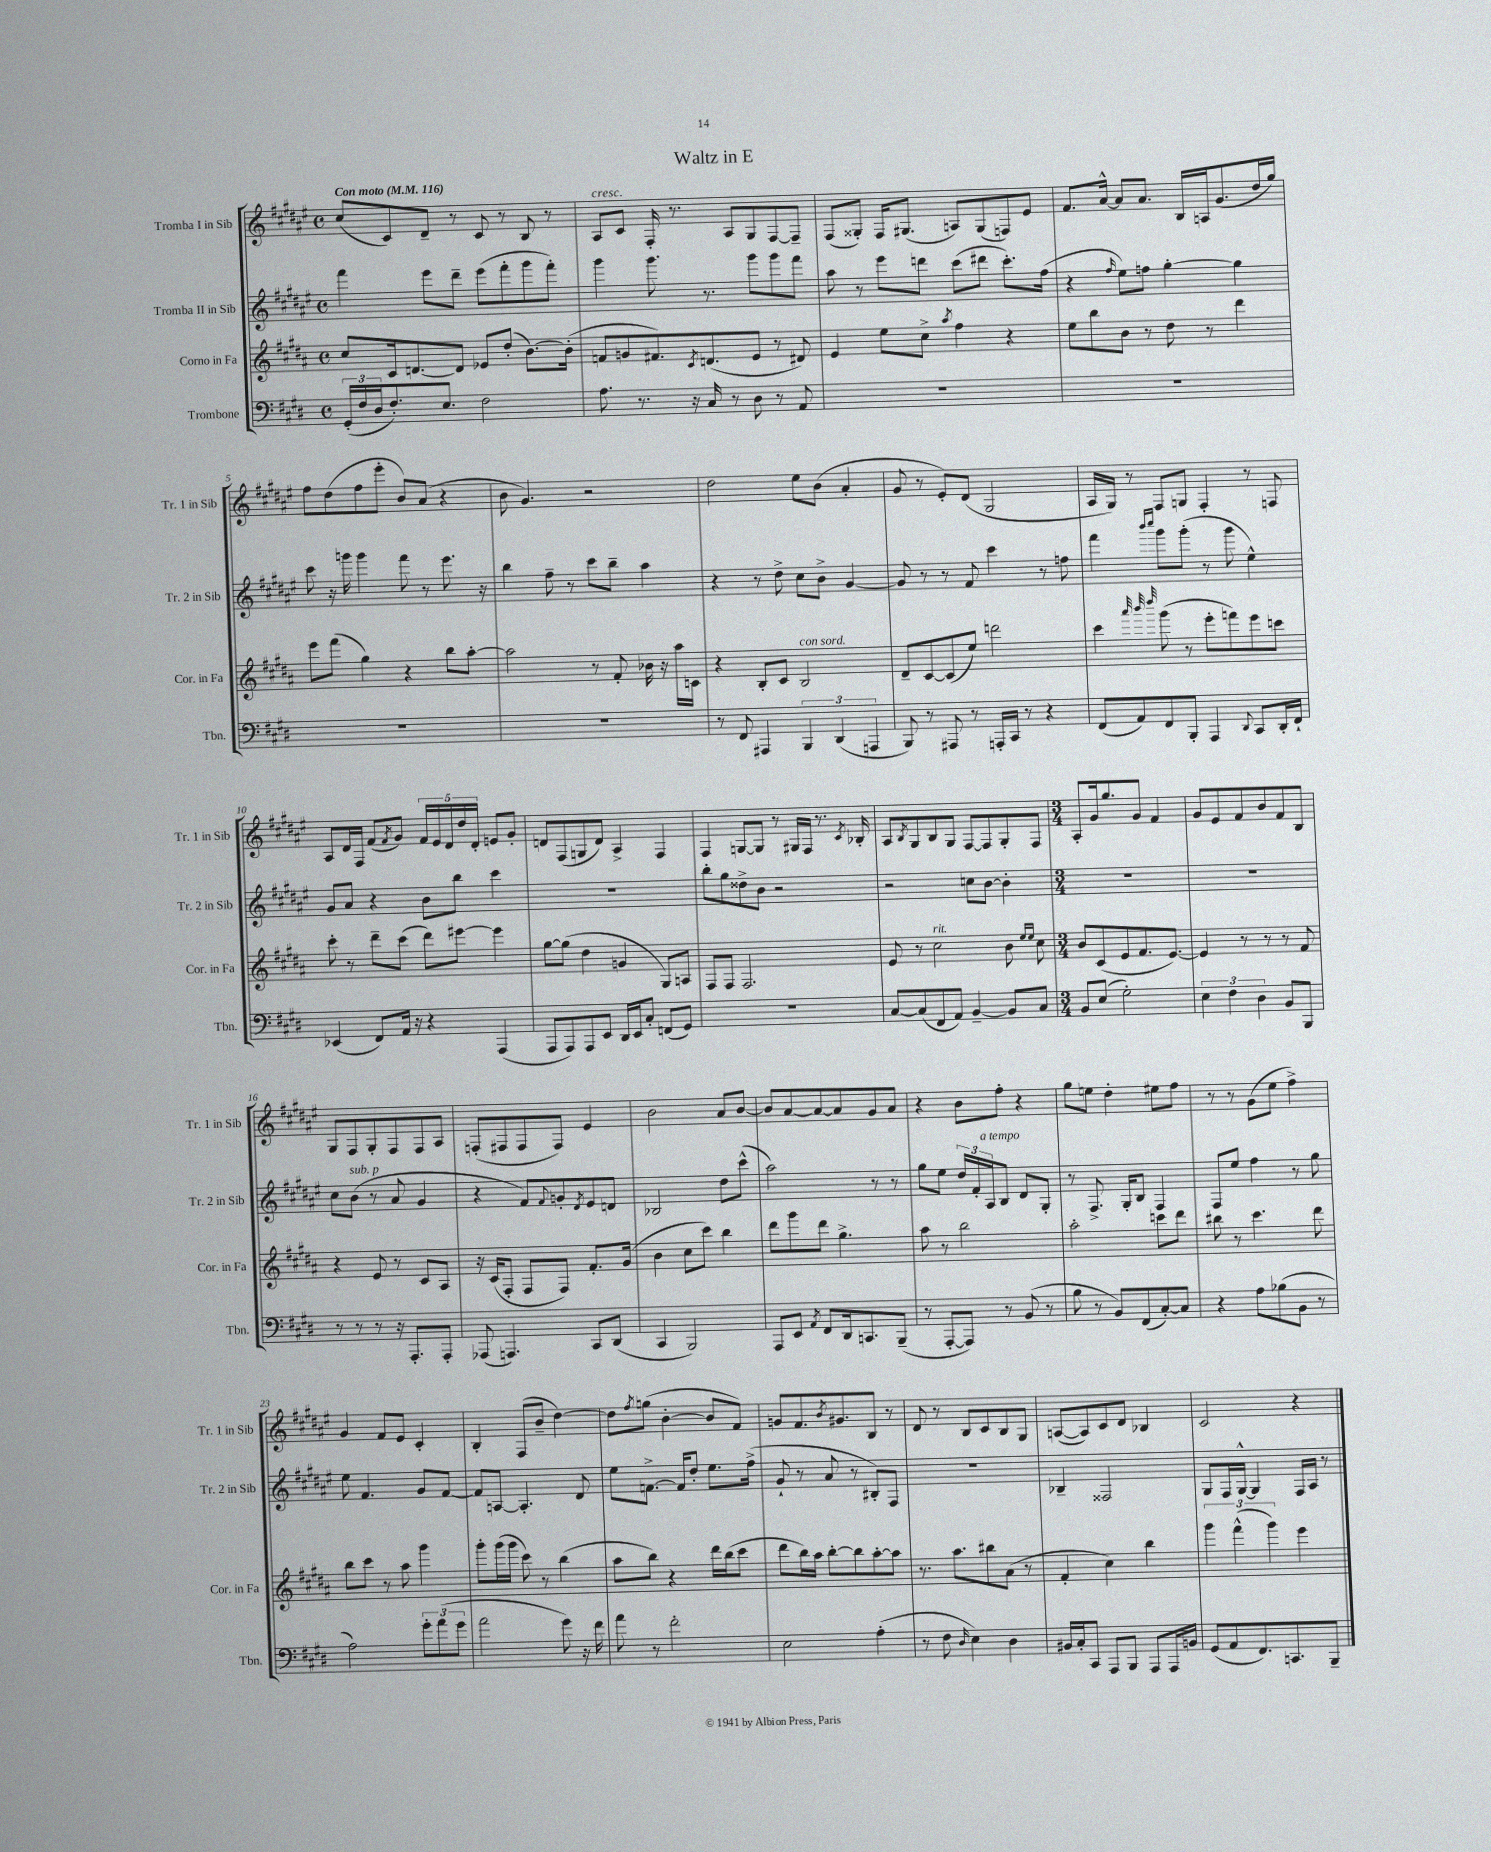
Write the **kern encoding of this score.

**kern	**kern	**kern	**kern
*staff4	*staff3	*staff2	*staff1
*clefF4	*clefG2	*clefG2	*clefG2
*k[f#c#g#d#]	*k[f#c#g#d#a#]	*k[f#c#g#d#a#e#]	*k[f#c#g#d#a#e#]
*M4/4	*M4/4	*M4/4	*M4/4
*met(c)	*met(c)	*met(c)	*met(c)
*MM116	*MM116	*MM116	*MM116
(24GG#'/LL	8cc#/L	4fff#\	(8cc#/L
24F#/	.	.	.
24D#/J	.	.	.
8.F#'/)	16c#/k	.	8c#/)
.	[8.d/	.	.
.	.	8eee#\L	8d#~/J
8.E/J	.	.	.
.	8d/]J	8ddd#~\J	8r
2F#\	8e-/L	(8eee#\L	8c#/
.	(8dd#'/J	8fff#'\	8r
.	[8.b\L)	8ggg#\	8B/
.	.	8fff#'\J)	8r
.	(16b'\]Jk	.	.
=	=	=	=
8.A\	8f/L	4ggg#\	8A#/L
.	8g/	.	8c#/J
8.r	.	.	.
.	8.f#/)	8.ggg#\	16F#'/
.	.	.	8.r
16r	.	.	.
.	8qc#/	.	.
16C#/	(8.d/	8.r	.
8r	.	.	8A#/L
8D#\	8e/J	8ggg#\L	8G#/
8r	8r	8ggg#\	[8F#/
8AA/	8d#/)	8fff#\J	8F#~/]J
=	=	=	=
1r	4e/	8aa#\	(8F#/L
.	.	8r	8G##'/J)
.	8ee\L	8eee#\L	16F#/LK
.	.	.	(8.G#/J
.	8cc#^\J	8ddd\J	.
.	8qaa#/	.	.
.	4ff#\	(8ccc#\L	8A/L)
.	.	8ddd#\J	(8G#/
.	4r	8.ccc#'\L)	8F/)
.	.	.	8e#/J
.	.	(16ff#\Jk	.
=	=	=	=
1r	8ee\L	4r	8.f#/L
.	8bb\	.	.
.	.	.	[16a#^^/Jk
.	.	16qqff#/	.
.	8b\J	8ee#\L)	8a#/]L
.	8r	8ff\J	8.a#/J
.	8dd#\	[4gg#'\	.
.	.	.	16B/LL
.	8r	.	16A/J
.	.	.	(8.g#/
.	4ddd#\	4gg#\]	.
.	.	.	16dd#/L
.	.	.	16gg#/JJ)
=	=	=	=
1r	8eee\L	8ccc#\	8ff#\L
.	(8fff#\J	16r	(8dd#\
.	.	16ggg\	.
.	4gg#\)	4ggg\	8ff#\
.	.	.	8eee#'\J
.	4r	8fff#\	8b/L)
.	.	8r	(8a#/J
.	8bb\L	8.eee#\	4r
.	[8aa#'\J	.	.
.	.	16r	.
=	=	=	=
1r	2aa#\]	4bb\	8b\
.	.	.	4.g#/)
.	.	8ff#~\	.
.	.	8r	.
.	8r	8ccc#\L	2r
.	8f#'/	8bb~\J	.
.	16b-\	4aa#\	.
.	16r	.	.
.	16aa#\LL	.	.
.	16c\JJ	.	.
=	=	=	=
8r	4r	4r	2dd#\
8FF#/	.	.	.
4AAA#/	8B'/L	8r	.
.	8c#/J	8dd#^\	.
6BBB/	2B/	8cc#\L	8ee#\L
.	.	8b^\J	(8b\J
(6DD#/	.	.	.
.	.	[4g#/	4a#'/
6AAA/	.	.	.
=	=	=	=
8BBB/)	8d#~/L	8g#/]	8g#/
8r	[8c#/	8r	8r
8AAA#/	(8c#/]	8r	8e#'/L)
8r	8ee/J)	8f#/	(8d#/J
16AAA'/LL	2ddd\	4ccc#\	2G#/
16CC#/JJ	.	.	.
8r	.	.	.
4r	.	8r	.
.	.	8ff\	.
=	=	=	=
(8FF#/L	4ccc#\	4fff#\	16A#/LL
.	.	.	16G#/JJ)
8AA/)	.	.	8r
.	32qqaaa#/	.	.
.	32qqbbb/	16qqbbb/LL	.
.	32qqdddd#/	16qqcccc#/JJ	.
8FF#/	(8ggg#\	8ggg#\L	8F#/L
8BBB'/J	8r	(8ggg#'\J	8G/J
4AAA/	8eee'\L	8r	4F#'/
.	8fff\)	8ggg#\	.
8qqDD#/	.	.	.
8CC#/L	8eee\	4ee#^^\)	8r
16DD#'/L	8ccc\J	.	8F/
16FF#`/JJ	.	.	.
=	=	=	=
(4EE-/	8ccc#'\	8g#/L	8A#/L
.	8r	8a#/J	16d#/L
.	.	.	16F#/JJ
8FF#/L)	8ddd#~\L	4r	(8f#/L
.	.	.	8qf#/
16AA/Jk	(8ccc#\J	.	8g#/J)
16r	.	.	.
4r	8ddd#\L)	8b\L	20f#/LL
.	.	.	20e#/
.	.	.	20d#/
.	[8eee#\J	8bb\J	.
.	.	.	20dd#/
.	.	.	20d#'/JJ
(4AAA/	4eee#\]	4ccc#\	8e/L
.	.	.	8g#'/J
=	=	=	=
8AAA/L	[8gg#\L	1r	8d/L
8AAA/)	(8gg#\]J	.	(8F#/
8AAA/	4dd#\	.	8G/
8EE/J	.	.	8d/J)
16DD#/LL	4g/	.	4A#^/
16EE/J	.	.	.
8C#'/J	.	.	.
(8FF/L	8G#/L)	.	4F#/
8GG#/J)	8A/J	.	.
=	=	=	=
1r	8F#/L	8bb'\L	4F#/
.	8F#/J	8gg#\	.
.	2.F#/	8dd##^\	[8G/L
.	.	8b\J	8G/]J
.	.	2r	8r
.	.	.	16G#/LL
.	.	.	16F#/JJ
.	.	.	8.r
.	.	.	8qc#/
.	.	.	16B-'/
=	=	=	=
[8C#/L	8e/	2r	8A#/L
.	.	.	8qB/
(8C#/]	8r	.	8G#/
8FF#/	2cc#\	.	8B/
8AA/J)	.	.	8G#/J
[4BB~/	.	8cc\L	[8F#/L
.	.	[8b\J	8F#/]
8BB/]L	8b\	4b'\]	8G#'/
.	16qqee/LL	.	.
.	16qqee/JJ	.	.
8C#/J	8cc#\	.	8F#/J
=	=	=	=
*M3/4	*M3/4	*M3/4	*M3/4
8BB/L	8b/L	2.r	8A#'/L
(8E/J	(8c#/	.	16g#/k
.	.	.	8.gg#/
2G#'\)	8e/	.	.
.	8.f#/	.	8g#/J
.	.	.	4f#/
.	[8.e/J)	.	.
=	=	=	=
6E\	4e/]	2.r	8g#/L
.	.	.	8e#/
6F#\	.	.	.
.	8r	.	8f#/
6D#\	.	.	.
.	8r	.	8b/
8BB/L	8r	.	8f#/
8BBB/J	8f#/	.	8B/J
=	=	=	=
8r	4r	8cc#\L	8G#/L
8r	.	(8b\J	8F#/
8r	8e/	8r	8G#'/
16r	8r	8a#/	8F#/
8.AAA'/L	.	.	.
.	8c#/L	4g#/	8F#/
8AAA'/J	8A#/J	.	8A#/J
=	=	=	=
(8AAA-/	16r	4r	(8F'/L
.	(16c#/LK	.	.
4.AAA/)	8F#'/J	.	8F#/
.	8F#/L	8f#/L)	8F#/
.	.	8qqf#/	.
.	8F#/J)	8g'/	8F#/J)
.	.	8qd#/	.
8CC#/L	8.f#'/L	8e#/	4e#/
(8DD#/J	.	8d/J	.
.	(16g#/Jk	.	.
=	=	=	=
4CC#/	4b\	2B-/	2b\
2BBB/)	8cc#\L	.	.
.	8ccc#\J)	.	.
.	4bb\	8dd#\L	8a#/L
.	.	(8ccc#^^\J	[8b/J
=	=	=	=
8AAA/L	8ddd#\L	2aa#\)	8b/]L
8EE/J	8ggg#\	.	[8a#/
8qAA/	.	.	.
8FF#/L	8ddd#\J	.	8a#/_
16DD#/k	4.gg#^\	.	8a#/]
8.CC/	.	.	.
.	.	8r	8g#/
(8BBB~/J	.	8r	8a#/J
=	=	=	=
8r	8aa#\	8gg#\L	4r
[8AAA'/L	8r	8ee#\J	.
8AAA/]J)	2bb\	24dd#/LL	8b\L
.	.	24f#'/	.
.	.	24A#/J	.
8r	.	8B/J	8ff#'\J
(8BB/	.	8d#/L	4r
8r	.	8G#'/J	.
=	=	=	=
8B\	2aa#'\	8r	8gg#\L
8r	.	8.F#^/	8ee\J
8BB/L)	.	.	4dd#'\
.	.	16G#'/LK	.
(8FF#/	.	8B/J	.
[8C#'/)	8ccc\L	4F#/	8ee#\L
8C#/]J	8ddd#\J	.	8ff#\J
=	=	=	=
4r	8bb#\	8F#/L	8r
.	8r	8ee#/J	8r
8A\L	4.ccc#\	4ff#\	(8g#\L
(8B-\	.	.	8ee#\J
8BB\J	.	8r	4ff#^\)
8r	8ddd#\	8gg#\	.
=	=	=	=
2A\)	8bb\L	8ee#\	4g#/
.	8ccc#\J	4.f#/	.
.	8r	.	8f#/L
.	8aa#\	.	8e#/J
12g#'\L	4ggg#\	8g#/L	4c#'/
(12a\	.	.	.
.	.	[8f#/J	.
12g#\J	.	.	.
=	=	=	=
2a\	8ggg#'\L	8f#/]L	4B'/
.	(16ggg#\L	[8A/J	.
.	16ggg#\JJ	.	.
.	8ccc#\)	4.A'/]	(8F#/L
.	8r	.	8b~/J
8g#\)	(4bb\	.	[4dd#\)
16r	.	8d#/	.
16f#\	.	.	.
=	=	=	=
8a\	8aa#\L	8ee#\L	8dd#\]L
.	.	.	8qff#/
8r	8bb\J)	[8.f^\J	(8gg\J
2f#'\	4r	.	[4b'\
.	.	16f/]LK	.
.	.	8dd#'/J	.
.	16ddd#\LL	8.ee#\L	8b/]L
.	(16bb\J	.	.
.	8ccc#\J	.	8f#/J)
.	.	(16ff#^\Jk	.
=	=	=	=
2E\	8ddd#\L	8g#`/	8g/L
.	16bb\L)	8r	8.f#/
.	16aa#\JJ	.	.
.	[8bb'\L	8a#/	.
.	.	.	8qb/
.	.	.	8.g#/
.	8bb\]	8r	.
(4A'\	[8aa#'\	8B#'/L)	8B/J
.	8aa#\]J	8F#/J	8r
=	=	=	=
8r	8.r	2.r	8d#/
8F#\	.	.	8r
.	8.aa#\L	.	.
16qqD#/	.	.	.
4E\)	.	.	8B/L
.	8bb#\	.	8c#/
4D#\	(8a#\J	.	8B/
.	8r	.	8G#/J
=	=	=	=
16BB#/LL	4f#'/	4B-~/	([8A/L
16C#'/J	.	.	.
8CC#/J	.	.	8A/])
8AAA/L	4cc#\)	2F##/	8c#/
8BBB/J	.	.	8d#/J
8AAA/L	4bb\	.	4B-/
16AAA/L	.	.	.
16BB/JJ	.	.	.
=	=	=	=
(8GG#/L	6ggg#\	8G#/L	2c#/
8AA/	.	16F#/L	.
.	(6fff#^^\	.	.
.	.	[16G#^^/JJ	.
8.FF#/)	.	4G#/]	.
.	6ggg#\)	.	.
8.CC/	.	.	.
.	4eee\	16F#/LL	4r
.	.	16A#/JJ	.
8BBB~/J	.	8r	.
==	==	==	==
*-	*-	*-	*-
